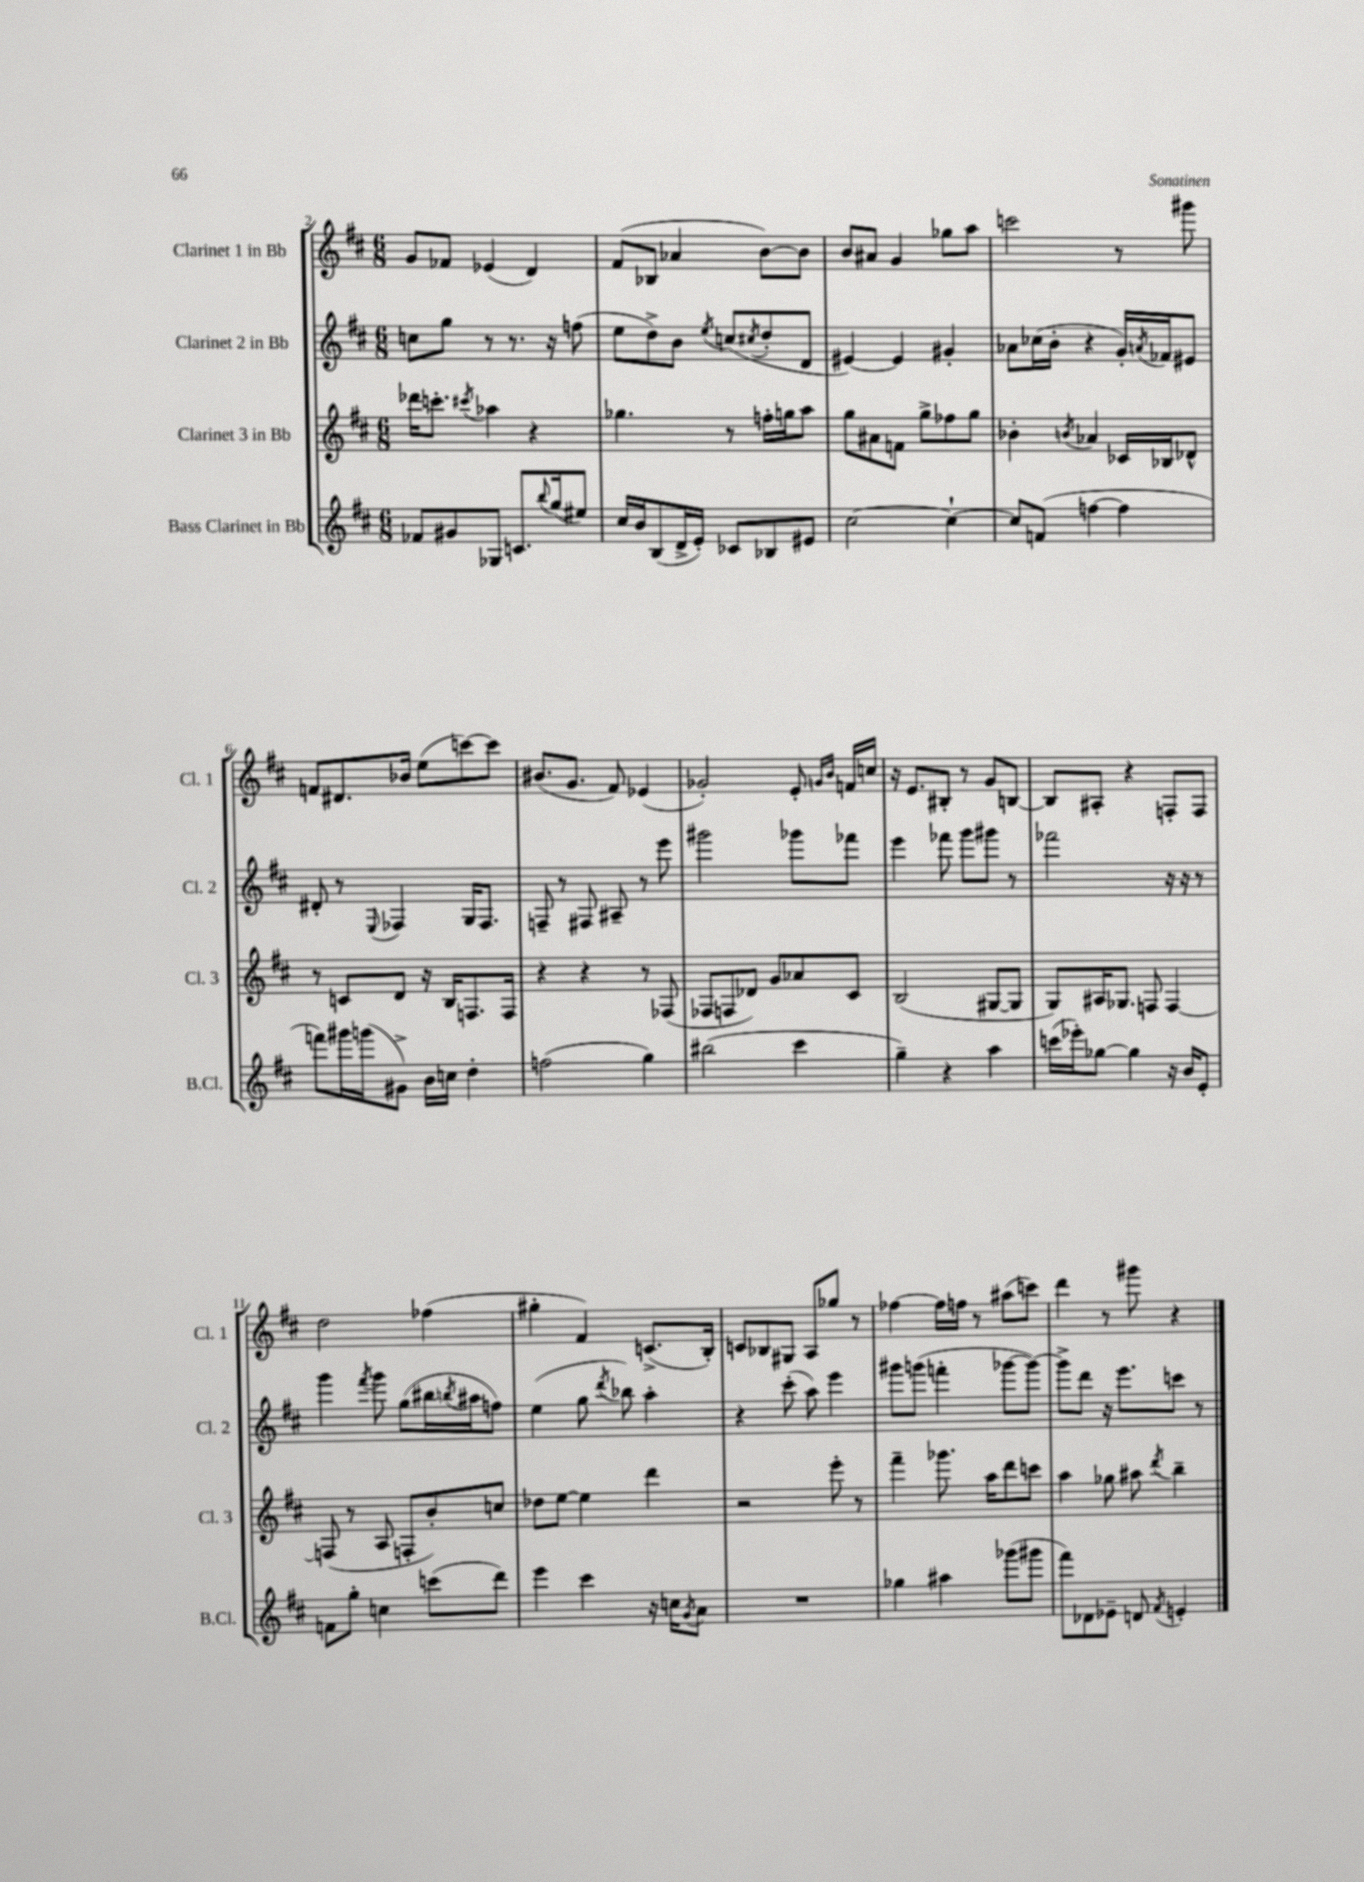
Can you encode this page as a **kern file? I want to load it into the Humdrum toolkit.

**kern	**kern	**kern	**kern
*part4	*part3	*part2	*part1
*staff4	*staff3	*staff2	*staff1
*I"Bass Clarinet in Bb	*I"Clarinet 3 in Bb	*I"Clarinet 2 in Bb	*I"Clarinet 1 in Bb
*I'B.Cl.	*I'Cl. 3	*I'Cl. 2	*I'Cl. 1
*clefG2	*clefG2	*clefG2	*clefG2
*k[f#c#]	*k[f#c#]	*k[f#c#]	*k[f#c#]
*M6/8	*M6/8	*M6/8	*M6/8
=2	=2	=2	=2
8f-X/L	16ddd-X\KL	8ccn\L	8g/L
.	8.cccn'\J	.	.
8g#X/	.	8gg\J	8f-X/J
.	8qccc#X/	.	.
8G-X/J	4aa-X\	8r	(4e-X/
8.cn/L	.	8.r	.
.	4r	.	4d/)
8qqbb/	.	.	.
(16gg/k	.	16r	.
8ee#X/J)	.	(8ffn\	.
=3	=3	=3	=3
16cc#/LL	4.gg-X\	8ee\L	(8f#/L
16b/J	.	.	.
(8B/	.	8dd^\)	8B-X/J
16d^/L	.	8b\J	4a-X/
16e'/JJ)	.	.	.
.	.	8qee/	.
8c-X/L	8r	(8ccn/L	.
.	.	8qcc#X/	.
8B-X/	16ffn'\LL	8dd'/	[8b\L)
.	16ggn\J	.	.
8e#X/J	8aa\J	8d/J	8b\J]
=4	=4	=4	=4
[2cc#\	8gg\L	[4e#X/)	8b/L
.	8a#X\	.	8a#X/J
.	8fn\J	4e#/]	4g/
.	8gg^\L	.	.
4cc#`\_	8ff-X\	4g#X'/	8gg-X\L
.	8gg\J	.	8aa\J
=5	=5	=5	=5
8cc#/L]	4b-X'\	8a-X\L	2cccn\
(8fn/J	.	(16cc-X\L	.
.	.	16b'\JJ	.
.	8qbn/	.	.
[4ffn\	4a-X/	4r	.
4ff\]	16c-X/LL	16g'/LL)	8r
.	.	8qan/	.
.	16B-X/J	16f-X/J	.
.	8d-X^^/J	8e#X/J	8ggg#X\
!!LO:LB:g=z
=6	=6	=6	=6
8fffn\L)	8r	8d#X'/	8fn/L
16ggg#X\L	8cn/L	8r	8.d#X/
(16gggn\J	.	.	.
.	.	8qqE/	.
8g#X^\J)	8d/J	4F-X/	.
.	.	.	16b-X/Jk
16b\LL	16r	.	(8ee\L
16ccn\JJ	16B/KL	.	.
4dd'\	8.Fn/	16G/KL	[8cccn\)
.	.	8.F-/J	.
.	.	.	8ccc\J]
.	16F/Jk	.	.
=7	=7	=7	=7
(2ffn\	4r	8Fn~/	(8.b#X/L
.	.	8r	.
.	.	.	8.g/J
.	4r	8F#X/	.
.	.	8A#X~/	8f#/)
4gg\)	8r	8r	(4e-X/
.	(8F-X/	8eee\	.
=8	=8	=8	=8
(2bb#X\	8F-X/L	2ggg#X\	2g-X'/)
.	8Fn/	.	.
.	8d-X/J)	.	.
.	8g/L	.	.
4ccc#\	8a-X/	8ggg-X\L	8e'/
.	.	.	16qqgn/LL
.	.	.	16qqb/JJ
.	8c#/J	8fff-X\J	16fn/LL
.	.	.	16ccn/JJ
=9	=9	=9	=9
4gg~\)	(2B/	4eee\	16r
.	.	.	8.e/L
4r	.	8fff-X\	8B#X'/J
.	.	8ggg\L	8r
4aa\	[8G#X/L	8ggg#X\J	8g/L
.	8G#/J]	8r	[8Bn/J
=10	=10	=10	=10
(16cccn\LL	8G/L)	2fff-X\	8B/L]
16eee-X'\J)	.	.	.
[8gg-X\J	16A#X/K	.	8A#X'/J
.	8.G-X/J	.	.
4gg-\]	.	.	4r
.	8Fn/	.	.
16r	[4F/	16r	8Fn'/L
16b/KL	.	16r	.
8e'/J	.	8r	8F/J
!!LO:LB:g=z
=11	=11	=11	=11
8fn\L	(8Fn/]	4ggg\	2dd\
8gg'\J	8r	.	.
.	.	8qfff#/	.
4ccn\	8A/	8ggg\	.
.	8Fn'/L	(8gg\L	.
(8cccn\L	8b'/)	16bb#X\L	(4ff-X\
.	.	8qbbn/	.
.	.	16aa#X\J	.
8ddd\J)	8ccn/J	8ffn\J)	.
=12	=12	=12	=12
4eee\	8dd-X\L	(4ee\	4gg#X'\
.	[8ee\J	.	.
4ccc#\	4ee\]	8gg\	4f#/)
.	.	8qddd/	.
.	.	8bb-X\)	.
16r	4ddd\	4aa'\	(8.cn^/L
16ccn\KL	.	.	.
8qg/	.	.	.
8a\J	.	.	.
.	.	.	16B'/Jk)
=13	=13	=13	=13
2.r	2r	4r	8cn/L
.	.	.	8B-X/
.	.	(8ccc#'\	8G#X/J
.	.	8aa\)	8A/L
.	8eee'\	4eee\	8gg-X/J
.	8r	.	8r
=14	=14	=14	=14
4gg-X\	4fff#~\	8ggg#X\L	[4ff-X\
.	.	(8gggn\J	.
4aa#X\	8.ggg-X\	4fffn'\	16ff-\LL]
.	.	.	16ffn\JJ
.	.	.	8r
.	16aa\KL	.	.
(8ggg-X\L	8ddd\	[8ggg-X\L	(8aa#X\L
8ggg#X\J	8cccn\J	8ggg-\J_)	8cccn\J)
=15	=15	=15	=15
8fff#\L)	4aa\	8ggg-^\L]	4ddd\
8d-X\	.	8ddd\J	.
8e-X~\J	8gg-X\	16r	8r
.	.	8.eee\L	.
8dn/	8aa#X\	.	8ggg#X\
8qf#/	8qddd/	.	.
4en'/	4bb~\	8cccn\J	4r
.	.	8r	.
==	==	==	==
*-	*-	*-	*-
